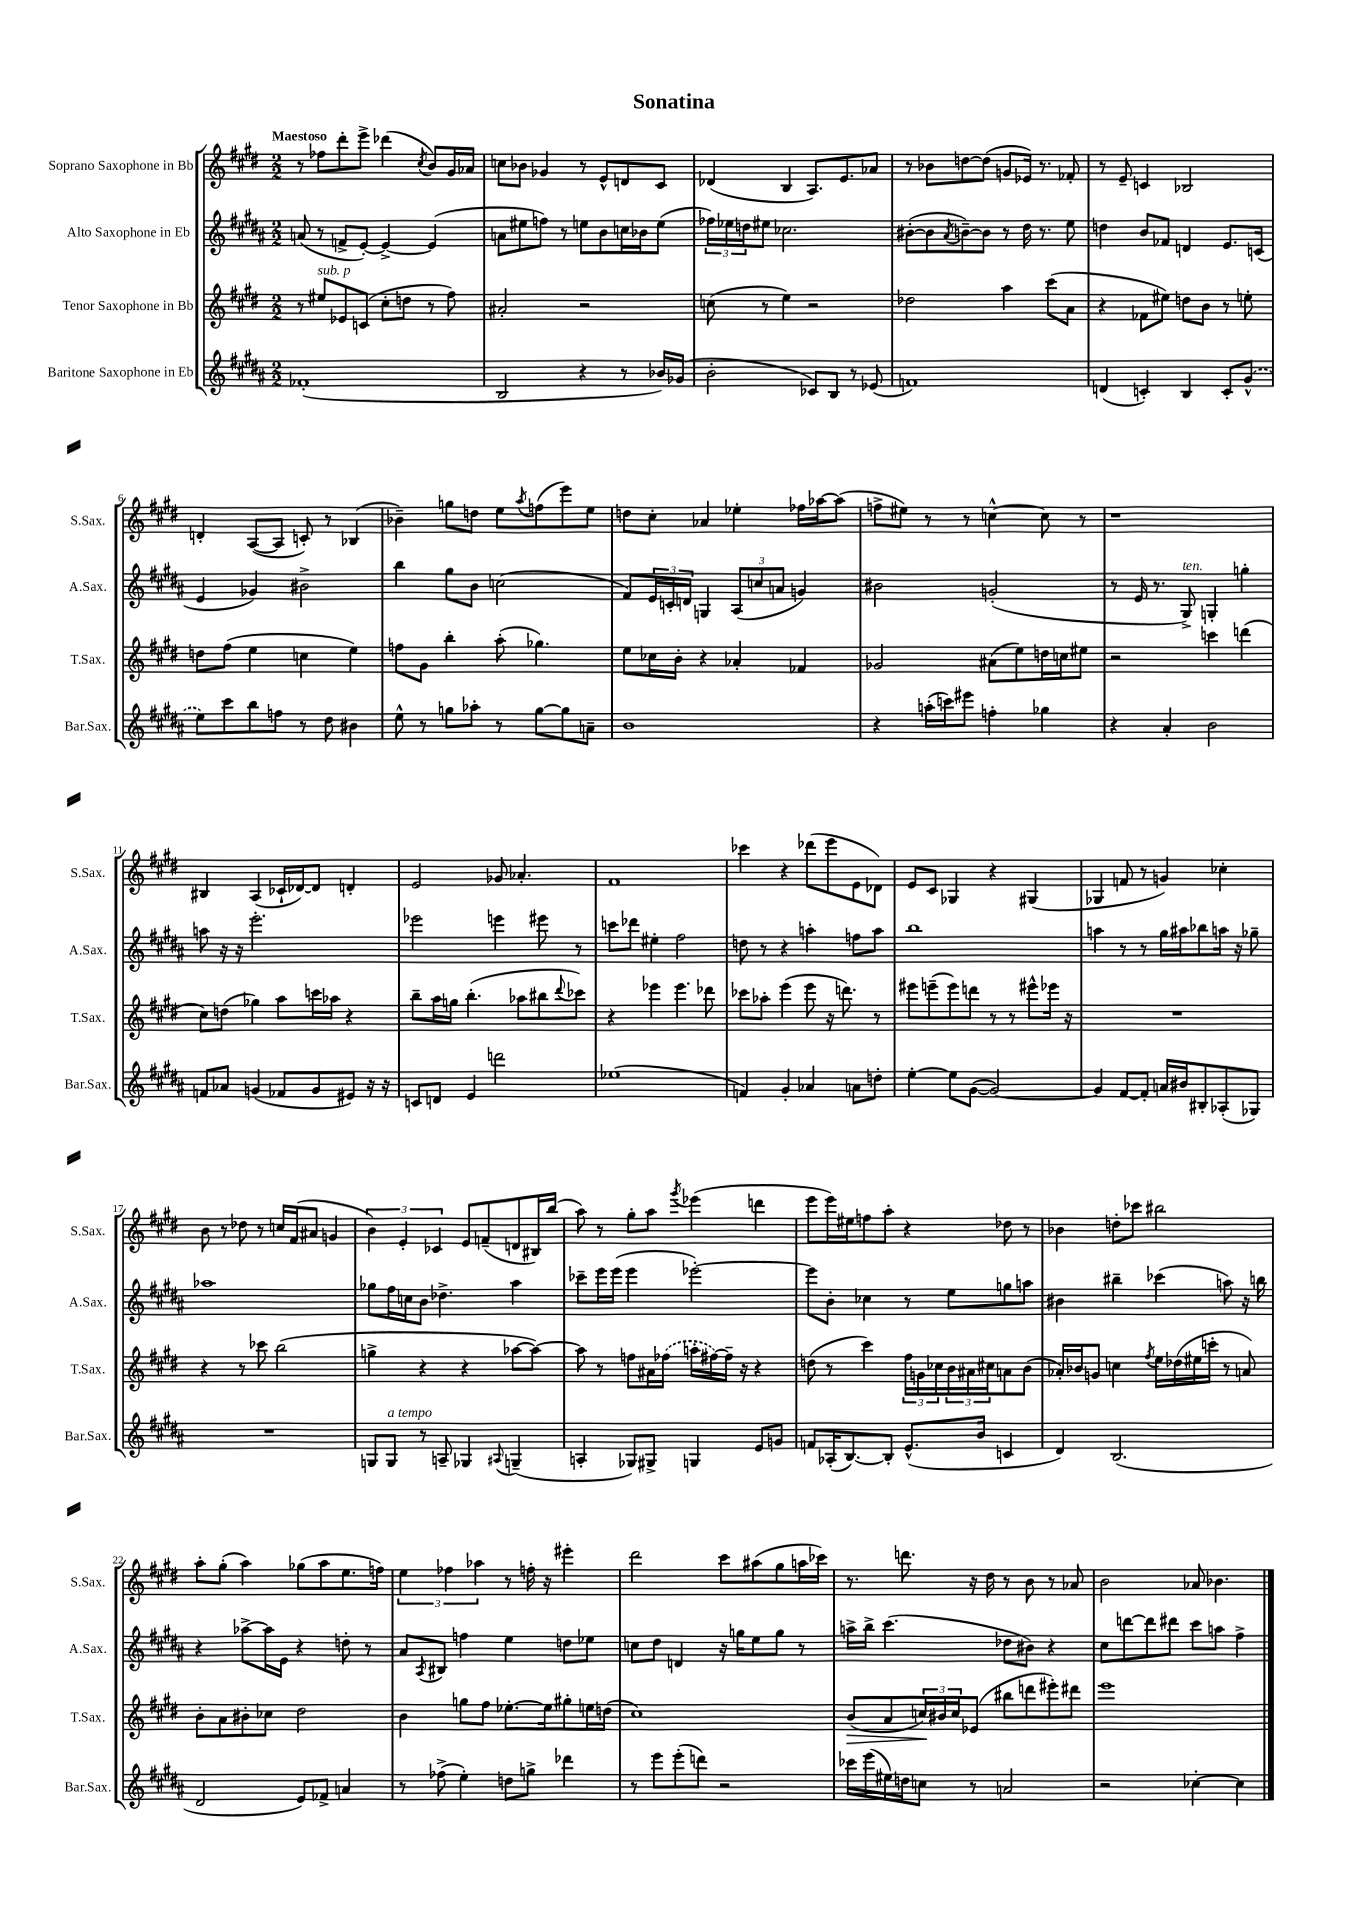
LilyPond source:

\header { title = "Sonatina" }
<<
\new StaffGroup <<
\new Staff = "s0" \with { instrumentName = "Soprano Saxophone in Bb" shortInstrumentName = "S.Sax." } {
    \clef treble \key e \major \numericTimeSignature \time 2/2 \tempo "Maestoso"
    r8 fes''8 dis'''8-. e'''8-> des'''4( \acciaccatura { cis''8 } b'8) gis'16 aes'16 |
    c''8 bes'8 ges'4 r8 e'8-^ d'8 cis'8 |
    des'4( b4 a8.) e'8. aes'8 |
    r8 bes'8 d''8~ d''8( g'8 ees'16) r8. fes'8-. |
    r8 e'8-- c'4 bes2 |
    d'4-. a8~( a8 c'8-.) r8 bes4( |
    bes'4--) g''8 d''8 e''8 \acciaccatura { a''8 } f''8( e'''8) e''8 |
    d''8 cis''8-. aes'4 ees''4-. fes''16 aes''16~ aes''8( |
    f''8-> eis''8) r8 r8 c''4~-^ c''8 r8 |
    r1 |
    bis4 a4( ces'16-! des'16~) des'8 d'4-. |
    e'2 ges'8 aes'4.-. |
    fis'1 |
    ces'''4 r4 des'''8( e'''8 e'8 des'8) |
    e'8 cis'8 ges4 r4 gis4( |
    ges4 f'8 r8 g'4) ces''4-. |
    b'8 r8 des''8 r8 c''16 fis'16( ais'8 g'4 |
    \tuplet 3/2 { b'4) e'4-. ces'4 } e'8 f'8--( d'8 bis16) b''16( |
    a''8) r8 gis''8-. a''8 \acciaccatura { gis'''8 } ees'''4( d'''4 |
    e'''8 e'''16) eis''16 f''8 a''8-. r4 des''8 r8 |
    bes'4 d''8-. ces'''8 bis''2 |
    a''8-. gis''8-.( a''4) ges''8( a''8 e''8. f''16) |
    \tuplet 3/2 { e''4 fes''4 aes''4 } r8 f''16-. r16 eis'''4-. |
    dis'''2 cis'''8 ais''8( gis''8 a''16 ces'''16) |
    r8. d'''8. r16 dis''16 r8 b'8 r8 aes'8 |
    b'2 aes'8 bes'4. \bar "|." |
}
\new Staff = "s1" \with { instrumentName = "Alto Saxophone in Eb" shortInstrumentName = "A.Sax." } {
    \clef treble \key b \major \numericTimeSignature \time 2/2
    a'8( r8 f'8-> e'8~-.) e'4~-> e'4( |
    a'8 eis''8 f''8) r8 e''8 b'8 c''16 bes'16 e''8( |
    \tuplet 3/2 { fes''16) ees''16 d''16 } eis''8 ces''2. |
    bis'8~-.( bis'8 \acciaccatura { ais'8 } b'8~--) b'8 r8 dis''16 r8. e''8 |
    d''4 b'8 fes'8 d'4 e'8. c'16( |
    e'4 ges'4) bis'2-> |
    b''4 gis''8 b'8 c''2( |
    fis'8) \tuplet 3/2 { e'16 c'16-. d'16 } g4 \tuplet 3/2 { ais8( c''8 a'8 } g'4) |
    bis'2 g'2-.( |
    r8 e'16 r8. gis8->^\markup { \italic "ten." }) g4-. g''4-. |
    a''8 r16 r16 e'''2.-. |
    ees'''2 e'''4 eis'''8 r8 |
    c'''8 des'''8 eis''4-. fis''2 |
    d''8 r8 r4 a''4-. f''8 a''8 |
    b''1 |
    a''4 r8 r8 gis''16 ais''16 bes''8 a''16 r16 ges''8-- |
    aes''1 |
    ges''8 fis''16 c''16 b'8 des''4.-> ais''4 |
    ces'''8-- e'''16 e'''16( e'''4 ees'''2~-.) |
    ees'''8 b'8-. ces''4 r8 e''8 g''8 a''8 |
    bis'4 bis''4-- ces'''4( a''8) r16 b''16 |
    r4 aes''8~-> aes''16 e'16 r4 d''8-. r8 |
    ais'8 \acciaccatura { ais8 } bis8 f''4 e''4 d''8 ees''8 |
    c''8 dis''8 d'4 r16 g''16 e''8 g''8 r8 |
    a''16-> b''16-> cis'''4.( des''8 bis'8) r4 |
    cis''8 d'''8~ d'''8 dis'''8 cis'''8 a''8 fis''4-> \bar "|." |
}
\new Staff = "s2" \with { instrumentName = "Tenor Saxophone in Bb" shortInstrumentName = "T.Sax." } {
    \clef treble \key e \major \numericTimeSignature \time 2/2
    r8 eis''8^\markup { \italic "sub. p" } ees'8 c'8( cis''8-. d''8 r8 fis''8) |
    ais'2-. r2 |
    c''8( r8 e''4) r2 |
    des''2 a''4 cis'''8( a'8 |
    r4 fes'8 eis''8) d''8 b'8 r8 e''8-. |
    d''8 fis''8( e''4 c''4 e''4) |
    f''8 gis'8 b''4-. a''8-.( ges''4.) |
    e''8 ces''16 b'16-. r4 aes'4-. fes'4 |
    ges'2 ais'8( e''8) d''16 c''16 eis''8 |
    r2 c'''4 d'''4( |
    cis''8) d''8( ges''4) a''8 c'''16 aes''16 r4 |
    b''8-- a''16 g''16 b''4.-.( aes''8 bis''8 \appoggiatura { dis'''8 } ces'''8) |
    r4 ees'''4 ees'''4. des'''8 |
    ces'''8 aes''8-. e'''4( e'''8 r16 d'''8.) r8 |
    eis'''8 e'''8--( e'''8) d'''8 r8 r8 eis'''8-^ ees'''16 r16 |
    R1 |
    r4 r8 ces'''8 b''2( |
    g''4-> r4 r4 aes''8~ aes''8~) |
    aes''8 r8 f''8 ais'16 \once \slurDashed fes''16( a''16-. fis''16~) fis''16-- r16 r4 |
    d''8( r8 cis'''4) \tuplet 3/2 { fis''16 g'16 ces''16 } \tuplet 3/2 { b'16 ais'16 cis''16 } a'8 b'8( |
    aes'16-.) bes'16 g'8 c''4 \acciaccatura { fis''8 } e''16 des''16( eis''16 c'''16-. r8 a'8) |
    b'8-. a'8 bis'8-. ces''8 dis''2 |
    b'4 g''8 fis''8 ees''8.~-. ees''16 gis''8-. e''16 d''16( |
    cis''1) |
    b'8\>( a'8 \tuplet 3/2 { c''16\!) bis'16 c''16 } ees'8( bis''8 d'''8 eis'''8-.) dis'''8 |
    e'''1 \bar "|." |
}
\new Staff = "s3" \with { instrumentName = "Baritone Saxophone in Eb" shortInstrumentName = "Bar.Sax." } {
    \clef treble \key b \major \numericTimeSignature \time 2/2
    fes'1-.( |
    b2 r4 r8 bes'16) ges'16( |
    b'2-. ces'8) b8 r8 ees'8( |
    f'1) |
    d'4( c'4-.) b4 c'8-. \once \slurDashed gis'8-^( |
    e''8) cis'''8 b''8 f''8 r8 dis''8 bis'4 |
    e''8-^ r8 g''8 aes''8-. r8 g''8~ g''8 a'8-- |
    b'1 |
    r4 a''16-.( c'''16) eis'''8 f''4-. ges''4 |
    r4 ais'4-. b'2 |
    f'8 aes'8 g'4( fes'8 g'8 eis'8) r16 r16 |
    c'8 d'8 e'4 d'''2 |
    ees''1( |
    f'4) gis'4-. aes'4 a'8 d''8-. |
    e''4~-. e''8 gis'8~( gis'2~) |
    gis'4 fis'8~ fis'8-. a'16 bis'16 bis8-. aes8-.( ges8) |
    R1 |
    g8 g8^\markup { \italic "a tempo" } r8 a8-- ges4 \appoggiatura { ais8 } g4--( |
    a4-. ges8) gis8-> g4 e'8 g'8 |
    f'8 aes16-.( b8.~) b8-. e'8.-^( b'16 c'4 |
    dis'4) b2.( |
    dis'2 e'8) fes'8-> a'4 |
    r8 fes''8->( e''4-.) d''8 g''8-> des'''4 |
    r8 e'''8 e'''8-.( d'''8) r2 |
    ces'''16 e'''16( eis''16) d''16 c''8 r8 a'2 |
    r2 ces''4~-. ces''4 \bar "|." |
}
>>
>>
